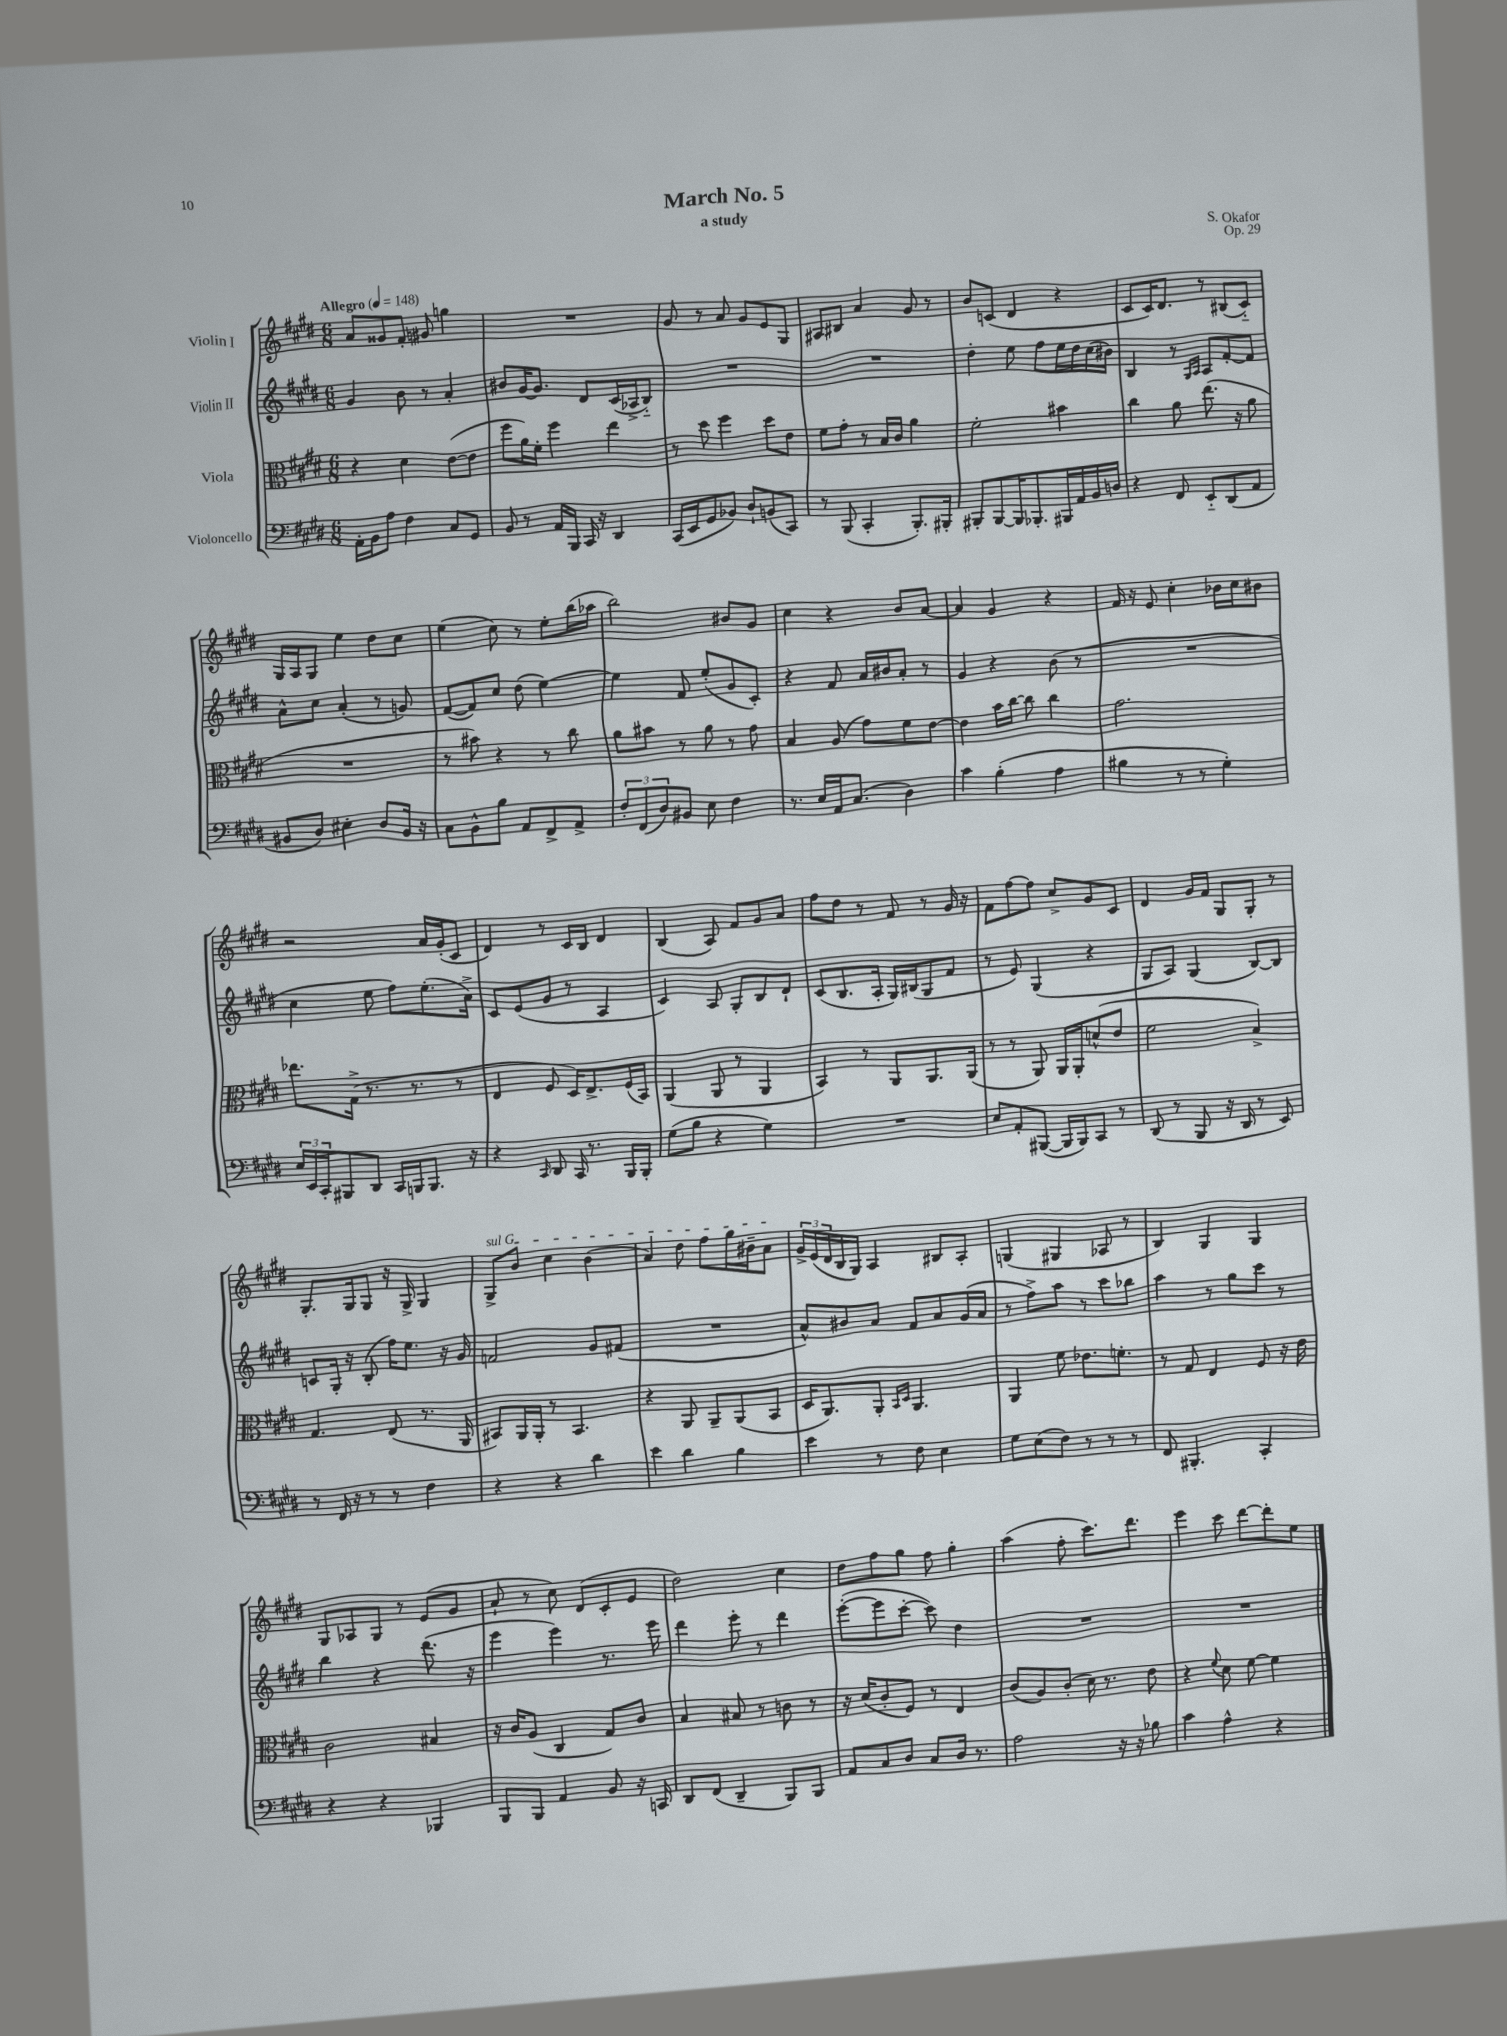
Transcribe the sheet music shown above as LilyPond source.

\header { title = "March No. 5" composer = "S. Okafor" subtitle = "a study" opus = "Op. 29" }
<<
\new StaffGroup <<
\new Staff = "s0" \with { instrumentName = "Violin I" } {
    \clef treble \key e \major \numericTimeSignature \time 6/8 \tempo "Allegro" 4 = 148
    a'8 gisis'8 fis'8-. gis'8 g''4 |
    R2. |
    gis'8 r8 a'8 gis'8 e'8 gis8 |
    ais8 bis8 a'4 gis'8 r8 |
    b'8 c'8( dis'4 r4 |
    cis'8 cis'16) dis'8. r8 bis8( cis'8-_) |
    gis16 a16 gis8 e''4 dis''8 cis''8 |
    e''4( cis''8) r8 e''8-. b''16( aes''16 |
    b''2) bis'8 gis'8 |
    cis''4 r4 b'8 a'8~ |
    a'4 gis'4 r4 |
    fis'16 r16 e'8 cis''4-. bes'16 cis''16 bis'8 |
    r2 a'16 gis'16-.( cis'8 |
    dis'4) r8 cis'16 b16 dis'4 |
    b4( a8) fis'8 gis'8 a'8 |
    fis''8 dis''8 r8 fis'8 r8 gis'16 r16 |
    fis'8 fis''8~ fis''8 cis''8-> gis'8 cis'8 |
    dis'4 gis'16 fis'16 gis8 gis8-. r8 |
    gis8.-. gis16 gis8 r16 gis16-> gis4 |
    \once \override TextSpanner.bound-details.left.text = \markup { \italic "sul G" } gis8->\startTextSpan b'8 cis''4 b'4( |
    a'4) dis''8 fis''8 gis''16 bis'16-- a'8\stopTextSpan |
    \tuplet 3/2 { gis'16-> e'16( dis'16 } b16 gis16) a4 bis8 a8-. |
    g4( gis4 aes8 r8 |
    b4) gis4 gis4 |
    gis8 aes8 gis8 r8 e'8( gis'8 |
    a'8-! r8 cis''8) dis'8( cis'8-. e'8 |
    dis''2) cis''4 |
    dis''8 fis''8 gis''8 fis''8 gis''4-. |
    a''4( fis''8-. cis'''8.) dis'''8. |
    e'''4 cis'''8 dis'''8~ dis'''8-. e''8 \bar "|." |
}
\new Staff = "s1" \with { instrumentName = "Violin II" } {
    \clef treble \key e \major \numericTimeSignature \time 6/8
    gis'4 b'8 r8 a'4-. |
    bis'8 gis'16~ gis'8. dis'8 cis'16( aes16-> b8-_) |
    R2. |
    R2. |
    dis''4-. e''8 fis''8 e''16 dis''16 cis''16( bis'16) |
    b4 r8 \grace { gis16 a16 } a8 fis'8~-. fis'8 |
    a'8-^ cis''8 a'4-.( r8 g'8) |
    fis'8~( fis'8) cis''8 dis''8( e''4~) |
    e''4 fis'8 e''8-.( gis'8 cis'8-.) |
    r4 fis'8 a'16 bis'16 a'8-. r8 |
    gis'4 r4 b'8( r8 |
    R2. |
    cis''4 e''8 fis''8) e''8.-.( a'16->) |
    cis'8 e'8( gis'8 r8 a4 |
    cis'4) a8 gis8-. b8 dis'8-! |
    cis'8( b8. a16-. gis16) bis16( gis8 fis'8 |
    r8 e'8) gis4( r4 |
    gis8 a8) gis4( b8~) b8 |
    c'8 gis16-. r16 b8-.( fis''16) e''8. r16 gis'16 |
    f'2 gis'8 fis'8( |
    R2. |
    a'8-^) bis'8 a'8 fis'8 a'8 gis'16( a'16 |
    r8 fis''8->) a''8 r8 cis'''8 bes''8 |
    a''4 r8 gis''8 cis'''8 r8 |
    b''4 r4 dis'''8.( r16 |
    e'''4 e'''4) r8. e'''16 |
    dis'''4 e'''8-. r8 dis'''4 |
    e'''8~-.( e'''8 cis'''8~-. cis'''8) dis''4 |
    R2. |
    R2. \bar "|." |
}
\new Staff = "s2" \with { instrumentName = "Viola" } {
    \clef alto \key e \major \numericTimeSignature \time 6/8
    r4 dis'4 e'8~( e'8 |
    fis''8 a'16) fis'16-. fis''4 e''4 |
    r8 dis''8 fis''4 dis''8 e'8 |
    fis'8 gis'8-. r8 b16 cis'16 a'4 |
    fis'2-. bis'4 |
    cis''4 a'8 e''8.( r16 a'8 |
    R2. |
    r8 bis'8) r4 r8 cis''8 |
    a'8 bis'8 r8 a'8 r8 gis'8 |
    b4 a8( gis'8) fis'8 e'8~ |
    e'4 b'16 cis''16~ cis''8 cis''4 |
    gis'2. |
    ees''8. gis16->( r8. r8. r8 |
    e4 fis8 dis16) e8.-> fis16( b,16) |
    a,4( a,8 r8 a,4 |
    b,4) r8 a,8 a,8. a,16( |
    r8 r8 a,8) a,16 a,16-. d'8-^( e'8 |
    fis'2 b4->) |
    gis4. e8( r8. a,16 |
    bis,8) a,16 a,16-. r8 bis,4. |
    r4 a,8 a,8-- a,8( b,8 |
    dis16 a,8.) a,8-. \grace { b,16 dis16 } a,4. |
    a,4 fis'8 ees'8. f'8.-. |
    r8 gis8 e4 fis8 r16 e'16 |
    cis'2 bis4 |
    r16 cis'16 a8( cis4 gis8) cis'8 |
    b4 bis8 r8 c'8 r8 |
    r16 dis'16( cis'8-. fis8) r8 e4 |
    cis'8( a8) cis'8-.( dis'16) r8. e'8 |
    r4 \appoggiatura { fis'8 } dis'8 fis'8~ fis'4 \bar "|." |
}
\new Staff = "s3" \with { instrumentName = "Violoncello" } {
    \clef bass \key e \major \numericTimeSignature \time 6/8
    a,16-. b,16 a8 fis4 cis8 gis,8 |
    b,8 r8 a,16 b,,16 cis,16 r16 dis,4 |
    cis,16( e,16 gis,8 bes,8) dis8-! b,8( cis,8) |
    r8 b,,8( cis,4-. b,,8.-.) bis,,16-. |
    bis,,8-. bis,,8~ bis,,16 bes,,8.-. bis,,16 a,16 b,16 d16 |
    r4 fis,8 e,8-_ dis,8( a,8 |
    bis,8 dis8) eis4-. dis8 bis,16 r16 |
    cis8 b,8-^ b8 a,8 fis,8-> a,8-> |
    \tuplet 3/2 { fis8-. fis,8( dis8) } bis,8 e8 fis4 |
    r8. e16 a,16 cis8.( dis4) |
    cis'4 b4-.( a4 |
    bis4 r8 r8 gis4-.) |
    \tuplet 3/2 { e16 e,16 cis,16-. } bis,,8 dis,8 cis,16 b,,16 b,,8. r16 |
    r4 \grace { cis,16 } dis,8 cis,16 r8. b,,16 b,,16-. |
    gis8( b8 r4 gis4) |
    R2. |
    e8 a,8-. bis,,8~( bis,,16 bis,,16) cis,8 r8 |
    dis,8( r8 b,,8 r16 dis,16 r8 e,8) |
    r8 fis,16 r16 r8 r8 fis4 |
    r4 r4 dis'4 |
    e'4 dis'4 b4 |
    e'4 r8 fis8 e4 |
    gis8 e8( fis8) r8 r8 r8 |
    fis,8 bis,,4.-. cis,4-. |
    r4 r4 bes,,4 |
    b,,8 b,,8 a,4 b,8 r16 c,16 |
    dis,8 fis,8( dis,4-- b,,8) b,,8 |
    a,8 cis8 dis8 cis8 dis16 r8. |
    a2 r16 r16 bes8 |
    cis'4 a4-^ r4 \bar "|." |
}
>>
>>
\layout { \context { \Score \remove "Bar_number_engraver" } }
